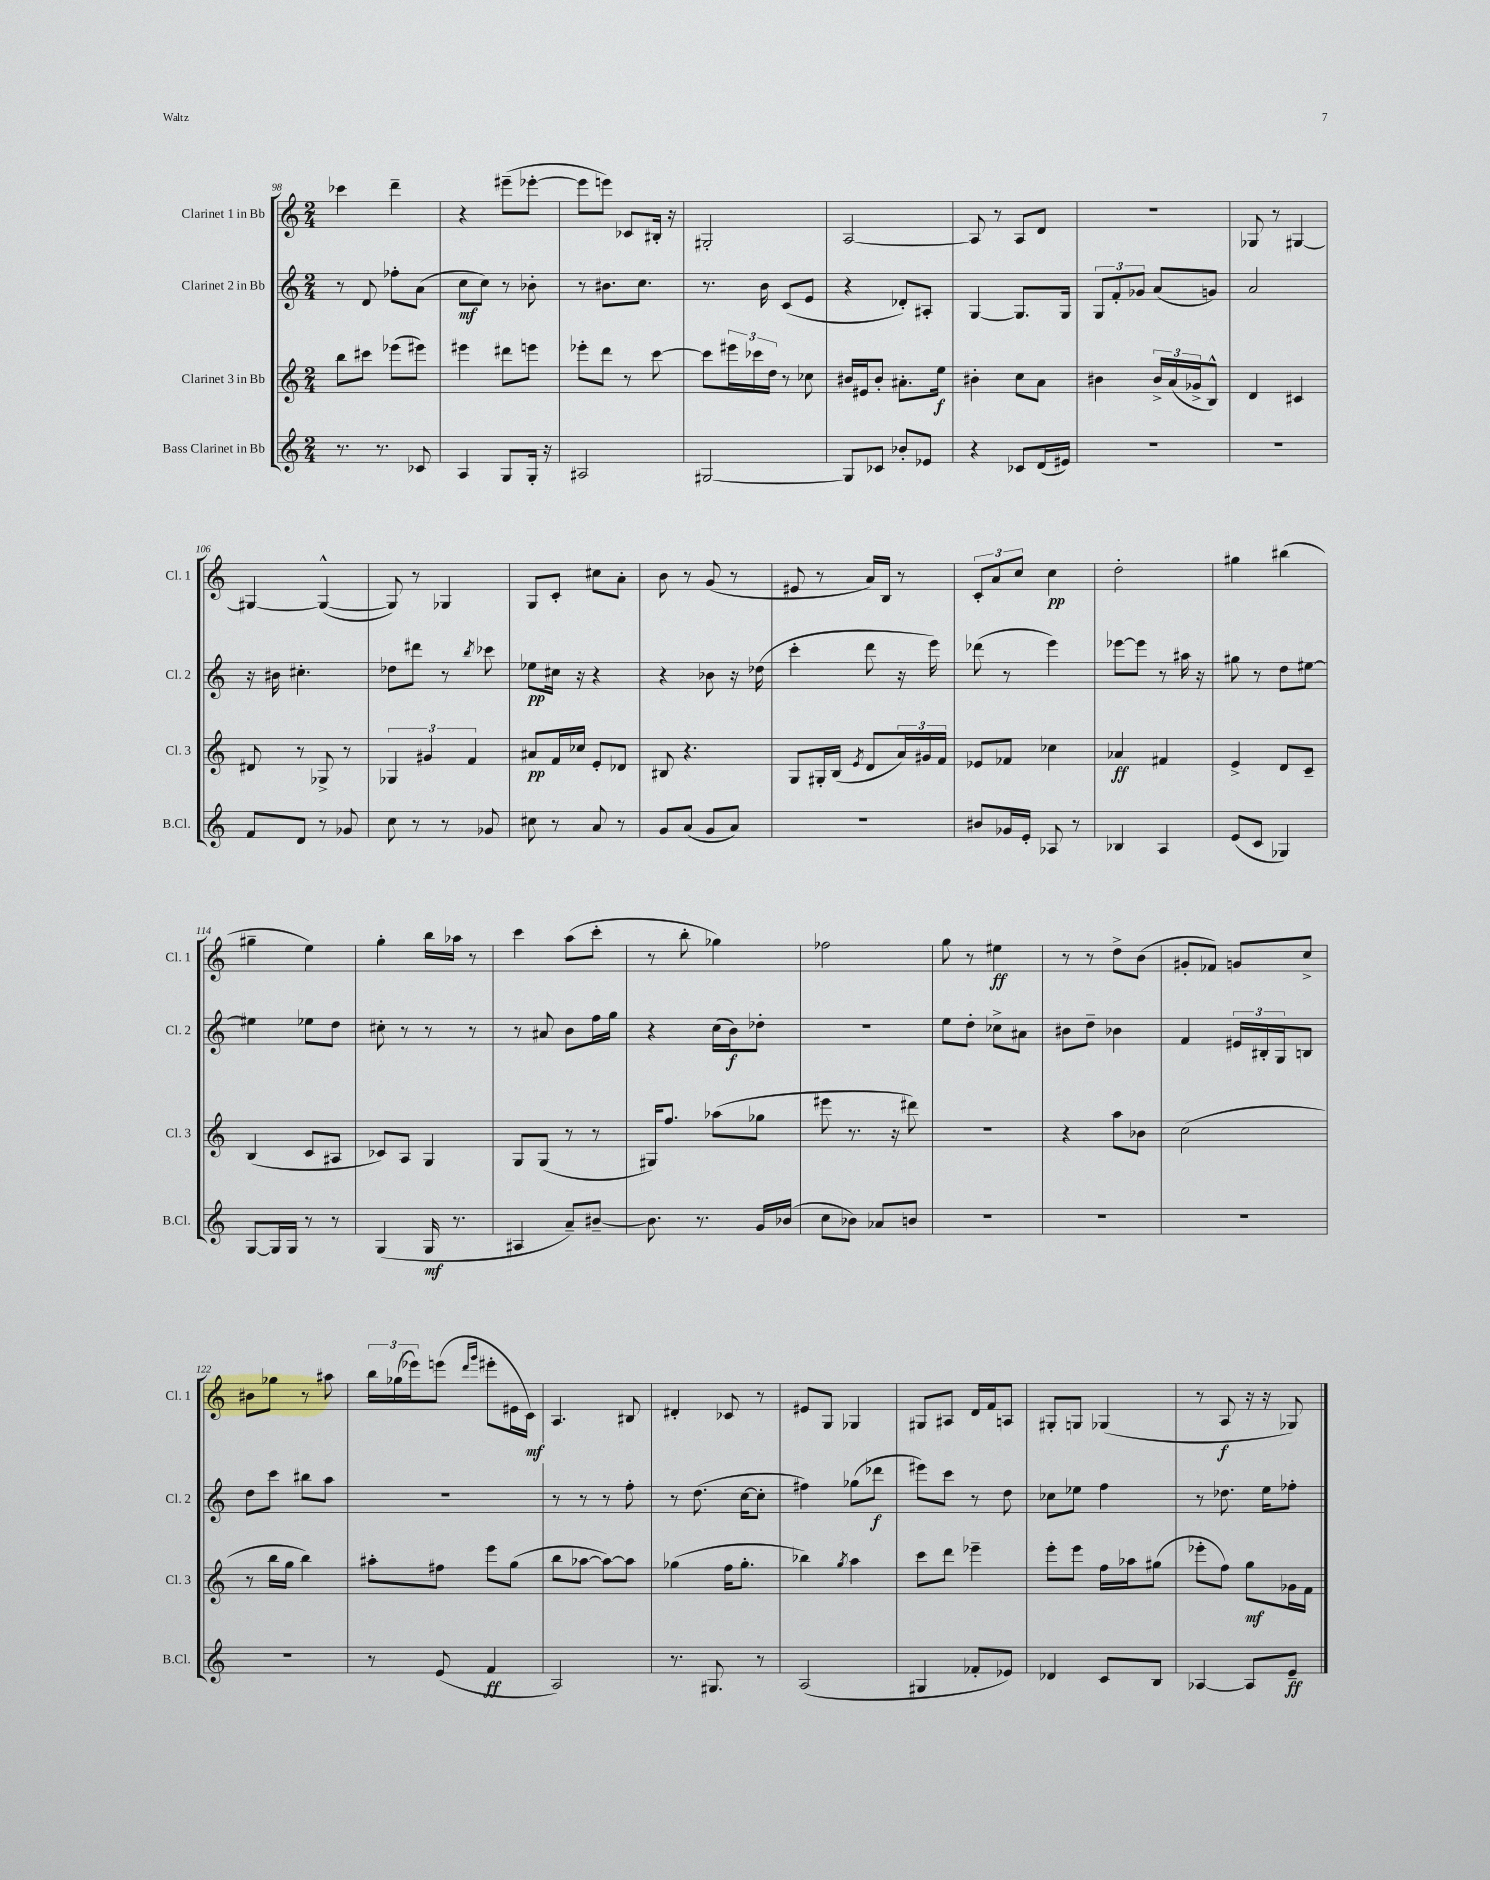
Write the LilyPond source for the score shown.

<<
\new StaffGroup <<
\new Staff = "s0" \with { instrumentName = "Clarinet 1 in Bb" shortInstrumentName = "Cl. 1" } {
    \clef treble \key c \major \numericTimeSignature \time 2/4
    ces'''4 d'''4-- |
    r4 eis'''8--( ees'''8~-. |
    ees'''8 e'''8) ces'8 bis16-. r16 |
    gis2-. |
    a2~ |
    a8 r8 a8 d'8 |
    r2 |
    ges8 r8 gis4~ |
    gis4~ gis4~-^( |
    gis8) r8 ges4 |
    g8 c'8-. cis''8 a'8-. |
    b'8 r8 g'8( r8 |
    eis'8 r8 a'16) b16 r8 |
    \tuplet 3/2 { c'8-. a'8 c''8 } c''4\pp |
    d''2-. |
    gis''4 bis''4( |
    gis''4-- e''4) |
    g''4-. b''16 aes''16 r8 |
    c'''4 a''8( c'''8-. |
    r8 b''8-. ges''4) |
    fes''2 |
    g''8 r8 eis''4\ff |
    r8 r8 d''8-> b'8( |
    gis'8-. fes'8) g'8 c''8-> |
    bis'8 ges''8 r8 ais''8 |
    \tuplet 3/2 { b''16 ges''16( ees'''16) } e'''8( \grace { d'''16 g'''16 } eis'''8-. eis'16 c'16\mf) |
    a4. bis8 |
    dis'4-. ces'8 r8 |
    eis'8 g8 ges4 |
    gis8 ais8 d'16 f'16 a8 |
    gis8-. g8 ges4( |
    r8 a8\f r16 r16 ges8) \bar "|." |
}
\new Staff = "s1" \with { instrumentName = "Clarinet 2 in Bb" shortInstrumentName = "Cl. 2" } {
    \clef treble \key c \major \numericTimeSignature \time 2/4
    r8 d'8 fes''8-. a'8( |
    c''8\mf c''8) r8 bes'8-. |
    r8 bis'8. c''8. |
    r8. b'16 c'8( e'8 |
    r4 des'8-.) ais8-. |
    g4~ g8. g16 |
    \tuplet 3/2 { g8 f'8-. ges'8 } a'8( g'8) |
    a'2 |
    r16 bis'16 cis''4.-. |
    des''8 dis'''8 r8 \acciaccatura { b''8 } ces'''8 |
    ees''8\pp cis''16 r16 r4 |
    r4 bes'8 r16 des''16( |
    c'''4-. d'''8 r16 e'''16) |
    des'''8( r8 e'''4) |
    ees'''8~ ees'''8 r8 ais''16 r16 |
    gis''8 r8 d''8 eis''8~ |
    eis''4 ees''8 d''8 |
    cis''8-. r8 r8 r8 |
    r8 ais'8 b'8 f''16 g''16 |
    r4 c''16( b'16\f) des''8-. |
    r2 |
    e''8 d''8-. ces''8-> ais'8 |
    bis'8 d''8-- bes'4 |
    f'4 \tuplet 3/2 { eis'16 bis16-. g16 } b8 |
    d''8 c'''8 bis''8 a''8 |
    r2 |
    r8 r8 r8 f''8-. |
    r8 d''8.( c''16~ c''8-. |
    fis''4) ges''8( des'''8\f |
    eis'''8) c'''8 r8 d''8 |
    ces''8 ees''8 f''4 |
    r8 des''8. e''16 fes''8-. \bar "|." |
}
\new Staff = "s2" \with { instrumentName = "Clarinet 3 in Bb" shortInstrumentName = "Cl. 3" } {
    \clef treble \key c \major \numericTimeSignature \time 2/4
    b''8 cis'''8 ees'''8( eis'''8) |
    eis'''4 dis'''8 e'''8 |
    ees'''8-. d'''8 r8 c'''8~ |
    c'''8 \tuplet 3/2 { eis'''16 ces'''16 d''16 } r8 ces''8 |
    bis'16 eis'16 bis'8-. ais'8.-. e''16\f |
    bis'4-. c''8 a'8 |
    bis'4 \tuplet 3/2 { bis'16-> a'16( ges'16-> } b8-^) |
    d'4 cis'4 |
    dis'8 r8 ges8-> r8 |
    \tuplet 3/2 { ges4 gis'4 f'4 } |
    ais'8\pp f'16 ces''16 e'8-. des'8 |
    bis8 r4. |
    g8 gis16-. b16( \acciaccatura { e'8 } d'8 \tuplet 3/2 { a'16) gis'16 f'16 } |
    ees'8 fes'8 ces''4 |
    aes'4\ff fis'4 |
    e'4-> d'8 c'8-- |
    b4( c'8 ais8 |
    ces'8) a8 g4 |
    g8 g8( r8 r8 |
    gis16) f''8. aes''8( ges''8 |
    eis'''8 r8. r16 dis'''8) |
    r2 |
    r4 a''8 bes'8 |
    c''2( |
    r8 b''16 g''16 b''4) |
    ais''8-. fis''8 e'''8 g''8( |
    b''8 aes''8~ aes''8~) aes''8 |
    ges''4( f''16 ges''8.-. |
    bes''4) \acciaccatura { g''8 } a''4 |
    c'''8 d'''8 ees'''4-- |
    e'''8-. e'''8 f''16 aes''16 gis''8( |
    ees'''8-. f''8) g''8\mf ges'16 f'16 \bar "|." |
}
\new Staff = "s3" \with { instrumentName = "Bass Clarinet in Bb" shortInstrumentName = "B.Cl." } {
    \clef treble \key c \major \numericTimeSignature \time 2/4
    r8. r8. ces'8 |
    a4 g8 g16-. r16 |
    ais2 |
    gis2~ |
    gis8 ces'8 bes'8-. ees'8 |
    r4 ces'8 d'16( eis'16) |
    r2 |
    r2 |
    f'8 d'8 r8 ges'8 |
    c''8 r8 r8 ges'8 |
    cis''8 r8 a'8 r8 |
    g'8 a'8( g'8 a'8) |
    R2 |
    bis'8 ges'16 e'16-. aes8 r8 |
    bes4 a4 |
    e'8( c'8 ges4) |
    g8~ g16 g16 r8 r8 |
    g4( g16\mf r8. |
    ais4 a'8--) bis'8~-- |
    bis'8. r8. g'16 bes'16( |
    c''8 bes'8) aes'8 b'8 |
    r2 |
    R2 |
    R2 |
    R2 |
    r8 e'8( f'4\ff |
    a2) |
    r8. gis8. r8 |
    a2( |
    gis4 fes'8-. ees'8) |
    des'4 c'8 b8 |
    aes4~ aes8 e'8--\ff \bar "|." |
}
>>
>>
\layout { \context { \Score currentBarNumber = #98 } }
